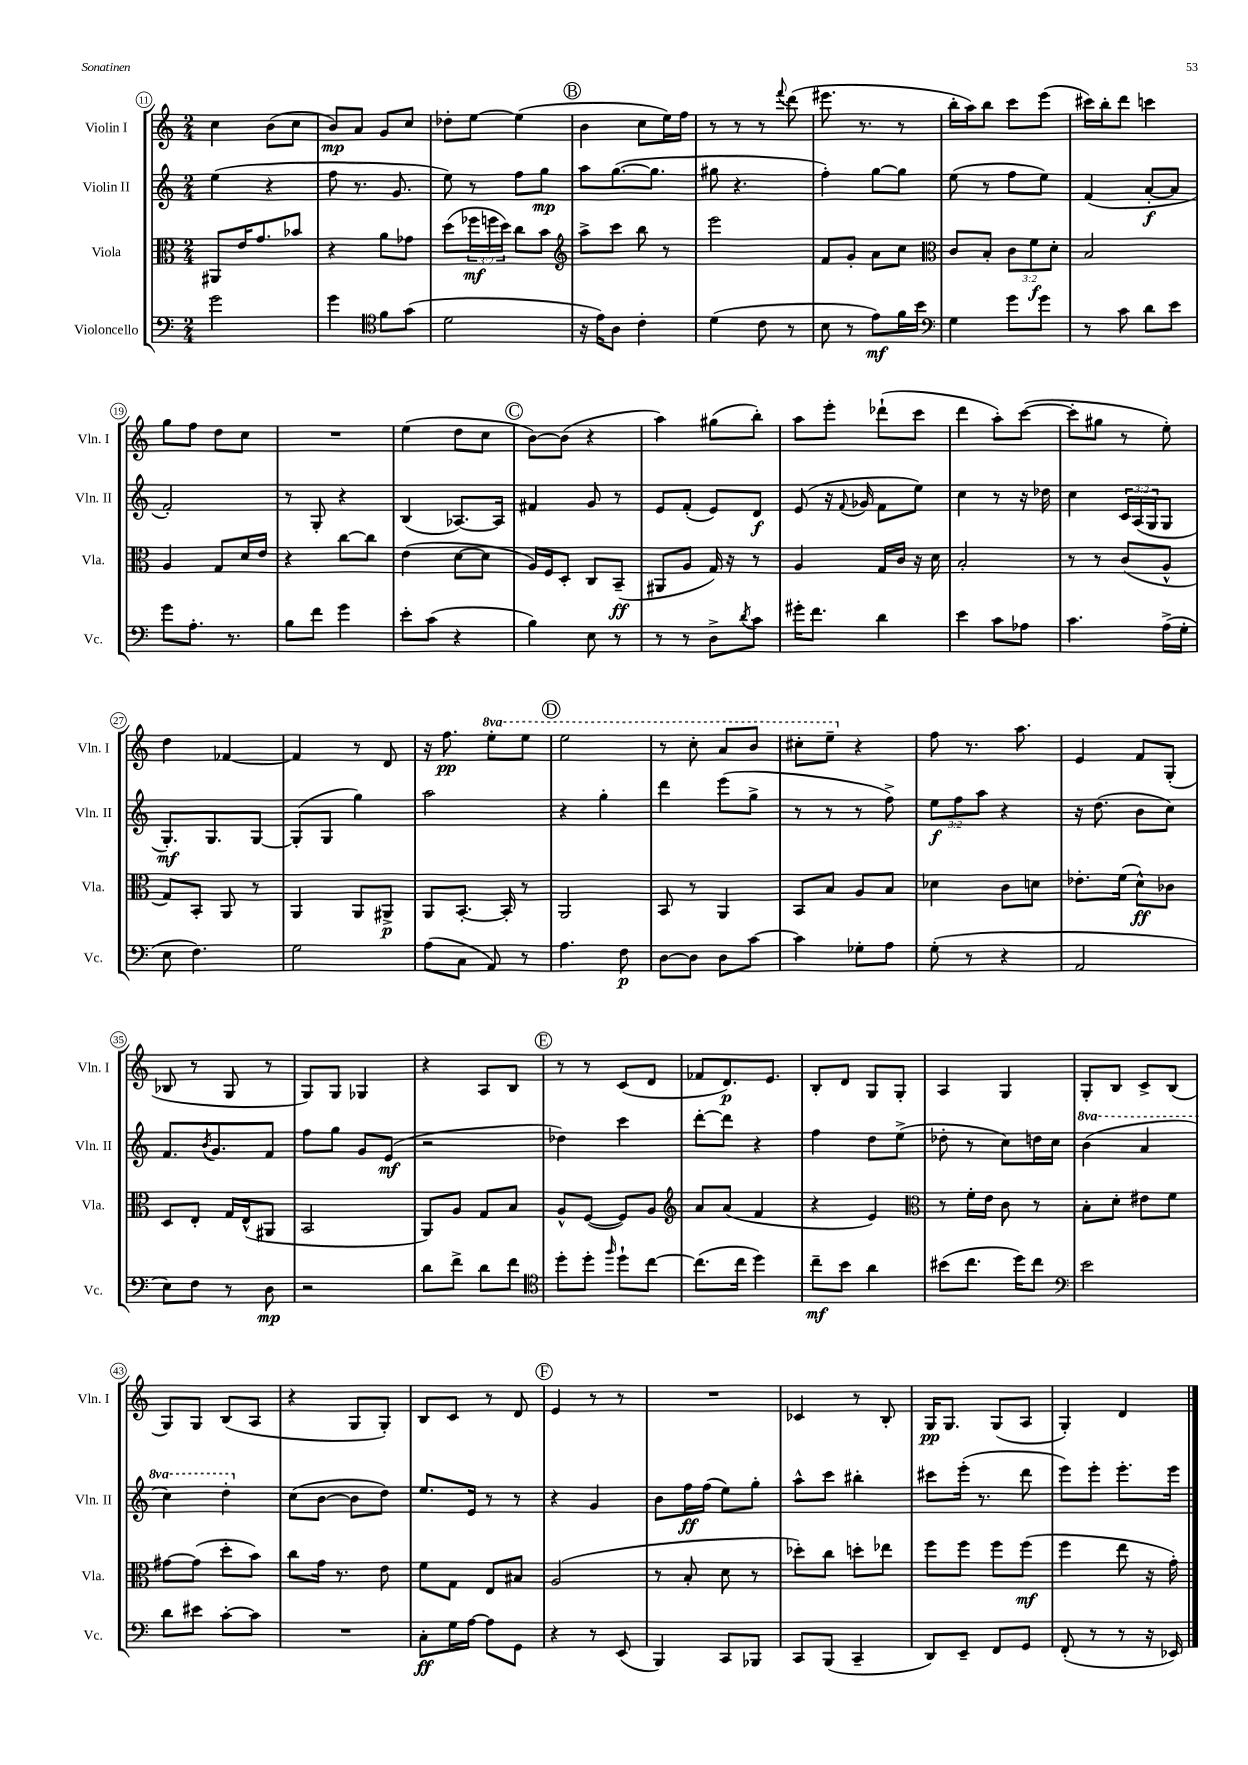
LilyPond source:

<<
\new StaffGroup <<
\new Staff = "s0" \with { instrumentName = "Violin I" shortInstrumentName = "Vln. I" } {
    \clef treble \key c \major \numericTimeSignature \time 2/4 \set Staff.ottavationMarkups = #ottavation-simple-ordinals
    c''4 b'8( c''8 |
    b'8\mp) a'8 g'8 c''8 |
    des''8-. e''8~ e''4( |
    \mark \markup { \circle "B" } b'4 c''8 e''16) f''16 |
    r8 r8 r8 \appoggiatura { f'''8 } d'''8( |
    eis'''8. r8. r8 |
    b''16-. a''16) b''8 c'''8 e'''8( |
    cis'''16) b''16-. d'''8 c'''4 |
    g''8 f''8 d''8 c''8 |
    R2 |
    e''4( d''8 c''8 |
    \mark \markup { \circle "C" } b'8~) b'8( r4 |
    a''4) gis''8( b''8-.) |
    a''8 e'''8-. des'''8-!( c'''8 |
    d'''4 a''8-.) c'''8~( |
    c'''8-. gis''8 r8 e''8-.) |
    d''4 fes'4~ |
    fes'4 r8 d'8 |
    r16 f''8.\pp \ottava #1 e'''8-. e'''8 |
    \mark \markup { \circle "D" } e'''2 |
    r8 c'''8-. a''8 b''8 |
    cis'''8-. e'''8-- \ottava #0 r4 |
    f''8 r8. a''8. |
    e'4 f'8 g8-.( |
    bes8 r8 g8 r8 |
    g8) g8 ges4 |
    r4 a8 b8 |
    \mark \markup { \circle "E" } r8 r8 c'8( d'8 |
    fes'8 d'8.\p) e'8. |
    b8-. d'8 g8 g8-. |
    a4 g4 |
    g8-. b8 c'8-> b8( |
    g8) g8 b8( a8 |
    r4 g8 g8-.) |
    b8 c'8 r8 d'8 |
    \mark \markup { \circle "F" } e'4 r8 r8 |
    R2 |
    ces'4 r8 b8-. |
    g16\pp g8. g8( a8 |
    g4-.) d'4 \bar "|." |
}
\new Staff = "s1" \with { instrumentName = "Violin II" shortInstrumentName = "Vln. II" } {
    \clef treble \key c \major \numericTimeSignature \time 2/4 \override Staff.TupletNumber.text = #tuplet-number::calc-fraction-text \set Staff.ottavationMarkups = #ottavation-simple-ordinals
    e''4( r4 |
    f''8 r8. g'8. |
    e''8) r8 f''8 g''8\mp |
    \mark \markup { \circle "B" } a''8 g''8.~( g''8. |
    gis''8 r4. |
    f''4-.) g''8~ g''8 |
    e''8( r8 f''8 e''8) |
    f'4( a'8~-.\f a'8 |
    f'2-.) |
    r8 g8-. r4 |
    b4( aes8.~) aes16 |
    \mark \markup { \circle "C" } fis'4 g'8 r8 |
    e'8 f'8-.( e'8) d'8\f |
    e'8( r16 \appoggiatura { f'8 } ges'16 f'8 e''8) |
    c''4 r8 r16 des''16 |
    c''4 \tuplet 3/2 { c'16 a16( g16 } g8 |
    g8.-.\mf) g8. g8~ |
    g8-.( g8 g''4) |
    a''2 |
    \mark \markup { \circle "D" } r4 g''4-. |
    d'''4 e'''8( g''8-> |
    r8 r8 r8 f''8->) |
    \tuplet 3/2 { e''8\f f''8 a''8 } r4 |
    r16 d''8.( b'8 c''8) |
    f'8. \acciaccatura { b'8 } g'8. f'8 |
    f''8 g''8 g'8 e'8\mf( |
    r2 |
    \mark \markup { \circle "E" } des''4) c'''4 |
    d'''8~-. d'''8 r4 |
    f''4 d''8 e''8->( |
    des''8-. r8 c''8) d''16 c''16 |
    \ottava #1 b''4( a''4 |
    c'''4) d'''4-. \ottava #0 |
    c''8( b'8~ b'8 d''8) |
    e''8. e'16 r8 r8 |
    \mark \markup { \circle "F" } r4 g'4 |
    b'8 f''16\ff f''16( e''8) g''8-. |
    a''8-^ c'''8 bis''4-. |
    cis'''8 e'''16-.( r8. d'''8 |
    e'''8) e'''8-. e'''8.-. e'''16 \bar "|." |
}
\new Staff = "s2" \with { instrumentName = "Viola" shortInstrumentName = "Vla." } {
    \clef alto \key c \major \numericTimeSignature \time 2/4 \override Staff.TupletNumber.text = #tuplet-number::calc-fraction-text
    ais,8 e'16 g'8. bes'8 |
    r4 a'8 ges'8 |
    d''8( \tuplet 3/2 { fes''16\mf f''16 d''16) } c''8 b'8 |
    \mark \markup { \circle "B" } \clef treble a''8-> c'''8 b''8 r8 |
    e'''2 |
    f'8 g'8-. a'8 c''8 |
    \clef alto c'8 b8-. \tuplet 3/2 { c'8 f'8\f d'8-. } |
    b2 |
    a4 g8 d'16 e'16 |
    r4 c''8~ c''8 |
    e'4( d'8~ d'8 |
    \mark \markup { \circle "C" } a16) f16 d8-. c8 b,8--\ff( |
    ais,8 a8 g16) r16 r8 |
    a4 g16 c'16 r16 d'16 |
    b2-. |
    r8 r8 c'8( a8-^ |
    g8) b,8-. a,8 r8 |
    a,4 a,8 ais,8->\p |
    a,8 b,8.~-. b,16-. r8 |
    \mark \markup { \circle "D" } a,2 |
    b,8 r8 a,4 |
    b,8 b8 a8 b8 |
    des'4 c'8 d'8 |
    ees'8.-. f'16( d'8-^\ff) ces'8 |
    d8 e8-. g16 e16-^( ais,8 |
    b,2 |
    a,8) a8 g8 b8 |
    \mark \markup { \circle "E" } a8-^ f8~( f8) a8 |
    \clef treble a'8 a'8( f'4 |
    r4 e'4) |
    \clef alto r8 f'16-. e'16 c'8 r8 |
    b8-. d'8-. eis'8 f'8 |
    gis'8~ gis'8( d''8-. b'8) |
    c''8 g'16 r8. e'8 |
    f'8 g8 e8 bis8 |
    \mark \markup { \circle "F" } a2( |
    r8 b8-. d'8 r8 |
    des''8-.) c''8 d''8-. ees''8 |
    f''8 f''8 f''8 f''8\mf( |
    f''4 e''8 r16 g'16-.) \bar "|." |
}
\new Staff = "s3" \with { instrumentName = "Violoncello" shortInstrumentName = "Vc." } {
    \clef bass \key c \major \numericTimeSignature \time 2/4
    g'2 |
    g'4 \clef tenor f'8 g'8( |
    d'2 |
    \mark \markup { \circle "B" } r16 e'16) a8 c'4-. |
    d'4( c'8 r8 |
    b8 r8 e'8\mf) f'16 b'16 |
    \clef bass g4 g'8 g'8 |
    r8 c'8 d'8 e'8 |
    g'8 a8.-. r8. |
    b8 f'8 g'4 |
    e'8-. c'8( r4 |
    \mark \markup { \circle "C" } b4) e8 r8 |
    r8 r8 d8-> \acciaccatura { d'8 } c'8 |
    gis'16-. f'8. d'4 |
    e'4 c'8 aes8 |
    c'4. a16->( g16-. |
    e8 f4.) |
    g2 |
    a8( c8 a,8) r8 |
    \mark \markup { \circle "D" } a4. f8\p |
    d8~ d8 d8 c'8~ |
    c'4 ges8-. a8 |
    g8-.( r8 r4 |
    a,2 |
    e8) f8 r8 d8\mp |
    r2 |
    d'8 f'8-> d'8 f'8 |
    \mark \markup { \circle "E" } \clef tenor d''8-. d''8-. \grace { f''16 } d''8-! c''8~ |
    c''8.( c''16 d''4) |
    c''8--\mf b'8 a'4 |
    bis'8( c''8. d''16) c''8 |
    \clef bass e'2 |
    d'8 eis'8 c'8~-. c'8 |
    R2 |
    c8-.\ff g16 a16~ a8 g,8 |
    \mark \markup { \circle "F" } r4 r8 e,8( |
    b,,4) c,8 bes,,8 |
    c,8 b,,8( c,4-- |
    d,8) e,8-- f,8 g,8 |
    f,8-.( r8 r8 r16 ees,16) \bar "|." |
}
>>
>>
\layout { \context { \Score currentBarNumber = #11 \override BarNumber.stencil = #(make-stencil-circler 0.1 0.3 ly:text-interface::print) } }
